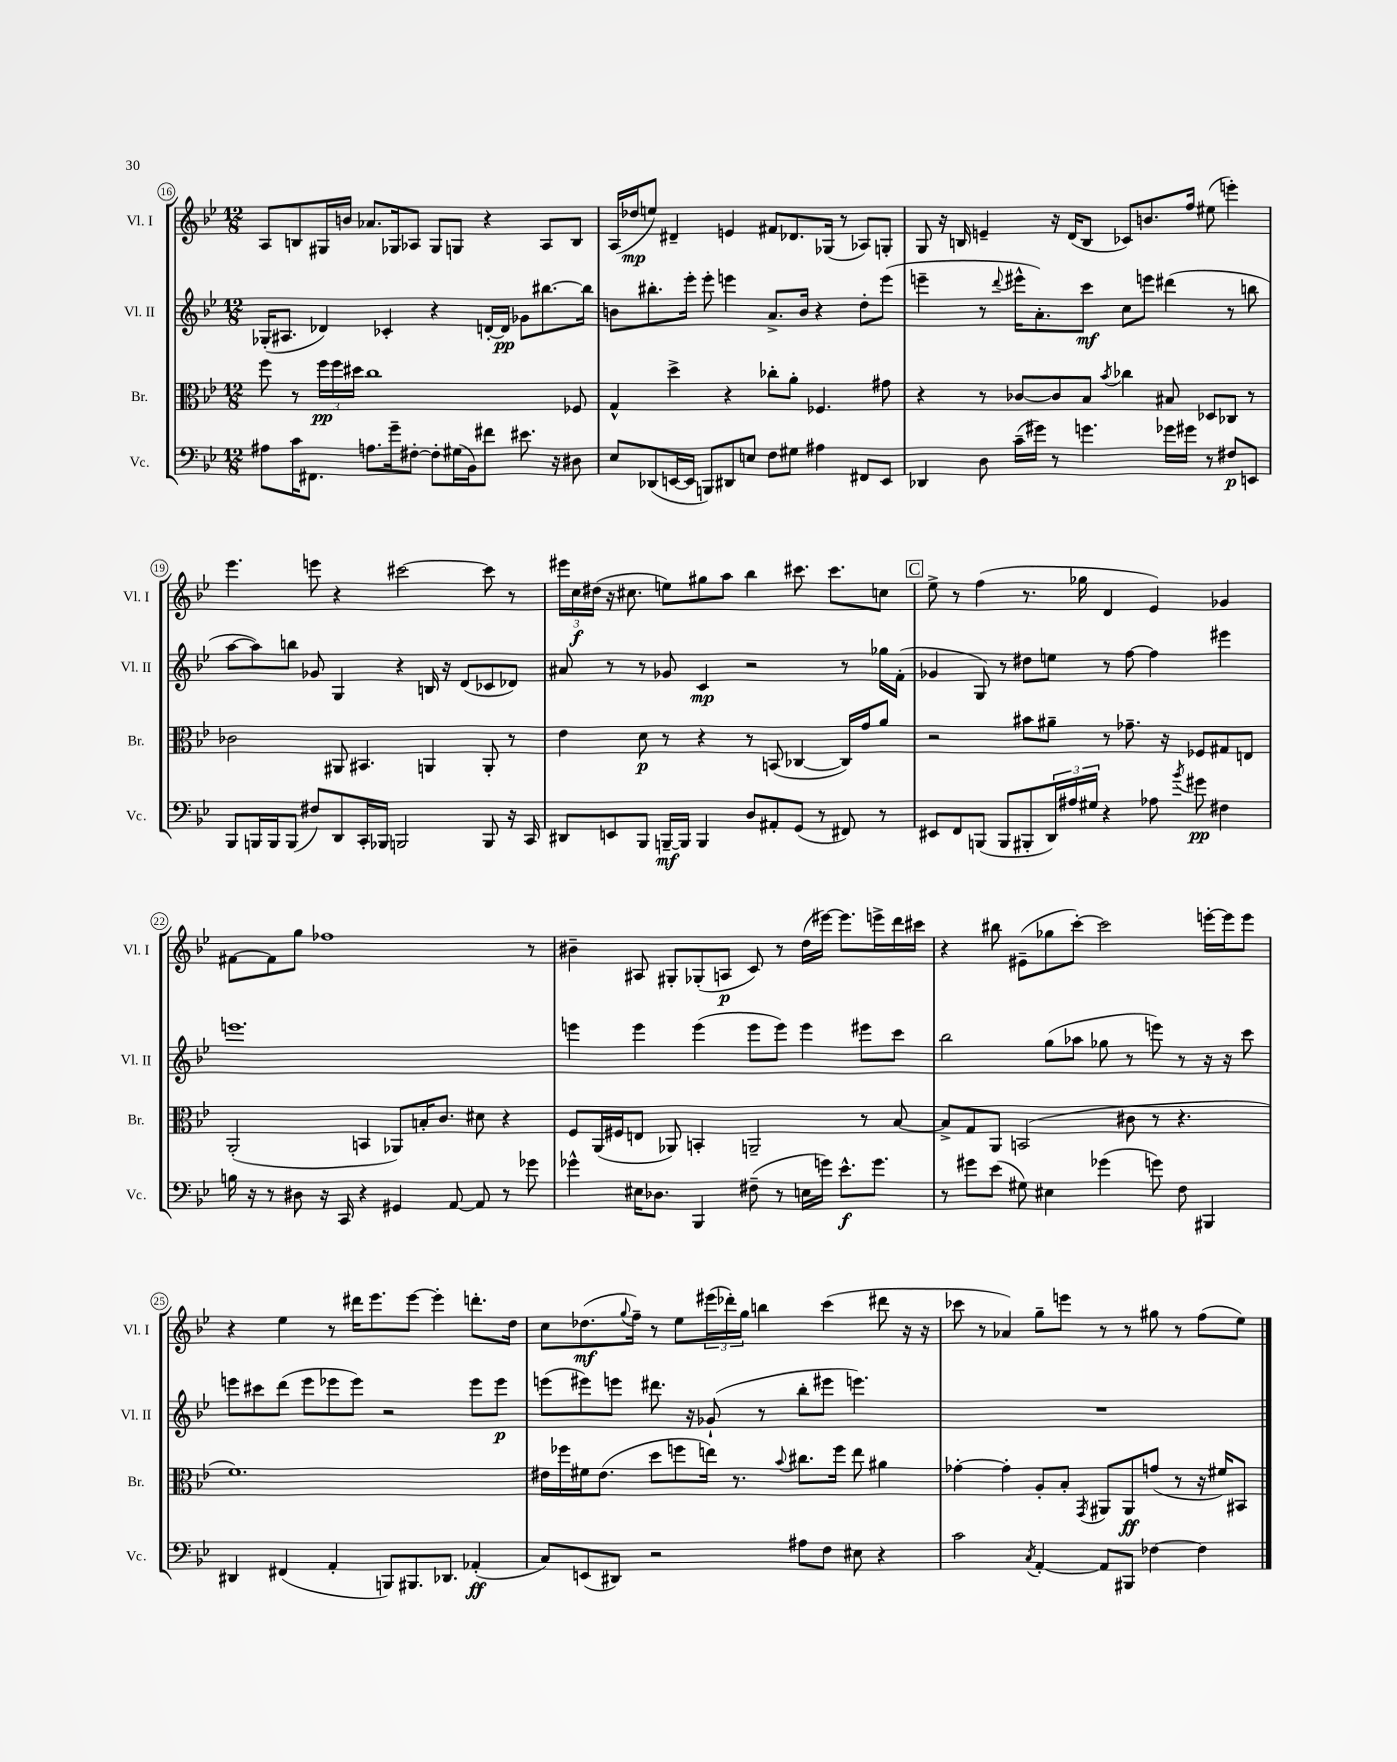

**kern	**dynam	**kern	**dynam	**kern	**dynam	**kern	**dynam
*part4	*part4	*part3	*part3	*part2	*part2	*part1	*part1
*staff4	*staff4	*staff3	*staff3	*staff2	*staff2	*staff1	*staff1
*I"Vc.	*	*I"Br.	*	*I"Vl. II	*	*I"Vl. I	*
*I'Vc.	*	*I'Br.	*	*I'Vl. II	*	*I'Vl. I	*
*clefF4	*	*clefC3	*	*clefG2	*	*clefG2	*
*k[b-e-]	*	*k[b-e-]	*	*k[b-e-]	*	*k[b-e-]	*
*M12/8	*	*M12/8	*	*M12/8	*	*M12/8	*
=16	=16	=16	=16	=16	=16	=16	=16
8A#X\L	.	8ff\	.	(16G-X'/KL	.	8A/L	.
.	.	.	.	8.A#X/J	.	.	.
16c\K	.	8r	.	.	.	8Bn/	.
8.FF#X\J	.	.	.	.	.	.	.
.	.	24ff\LL	pp	4d-X/)	.	16G#X/L	.
.	.	24ff\	.	.	.	.	.
.	.	.	.	.	.	16bn/JJ	.
.	.	24dd#X\JJ	.	.	.	.	.
8.An\L	.	1cc	.	.	.	8.a-X/L	.
.	.	.	.	4c-X'/	.	.	.
16g~\k	.	.	.	.	.	16G-X/k	.
[8F#X'\J	.	.	.	.	.	8A-X/J	.
8F#'\L]	.	.	.	4r	.	8G-/L	.
(16G#X\L	.	.	.	.	.	8Gn/J	.
16BB-\J)	.	.	.	.	.	.	.
8f#X\J	.	.	.	[16dn'/LL	.	4r	.
.	.	.	.	16d/JJ]	pp	.	.
8.e#X\	.	.	.	8g-X\L	.	.	.
.	.	.	.	[8.bb#X\	.	8A-/L	.
16r	.	.	.	.	.	.	.
8D#X\	.	8F-X/	.	.	.	8B/J	.
.	.	.	.	16bb#\Jk]	.	.	.
=17	=17	=17	=17	=17	=17	=17	=17
8E-/L	.	4G^^/	.	8bn\L	.	(16A/LL	.
.	.	.	.	.	.	16dd-X/J	mp
(8DD-X/	.	.	.	8.bb#X'\	.	8een/J)	.
[16EEn/L	.	4dd^\	.	.	.	4d#X~/	.
16EE/JJ]	.	.	.	16eee-'\Jk	.	.	.
8BBBn/L)	.	.	.	8eee-'\	.	.	.
8DD#X/	.	4r	.	4eeen\	.	4en/	.
8En/J	.	.	.	.	.	.	.
8F\L	.	8cc-X'\L	.	8.a^/L	.	8f#X/L	.
8G#X\J	.	8a'\J	.	.	.	8.d-X/	.
.	.	.	.	16b/Jk	.	.	.
4A#X\	.	4.F-X/	.	4r	.	.	.
.	.	.	.	.	.	(16G-X/Jk	.
.	.	.	.	.	.	8r	.
8FF#X/L	.	.	.	8dd'\L	.	8A-X/L)	.
8EE/J	.	8g#X\	.	(8eee\J	.	8Gn'/J	.
=18	=18	=18	=18	=18	=18	=18	=18
4DD-X/	.	4r	.	4eeen~\	.	8G/	.
.	.	.	.	.	.	16r	.
.	.	.	.	.	.	16Bn/	.
8D\	.	8r	.	8r	.	4en~/	.
.	.	.	.	8qqddd/	.	.	.
(16c~\LL	.	[8c-X/L	.	16eee#X^^\KL	.	.	.
16g#X\JJ)	.	.	.	8.a'\)	.	.	.
8r	.	8c-/]	.	.	.	16r	.
.	.	.	.	.	.	(16d/KL	.
4.gn\	.	8B-/J	.	8ccc\J	mf	8B/J	.
.	.	8qb-/	.	.	.	.	.
.	.	4cc-X\	.	8cc\L	.	8c-X/L)	.
.	.	.	.	8eeen\J	.	8.bn/	.
16g-X\LL	.	8B#X/	.	(4ddd#X\	.	.	.
16g#X\JJ	.	.	.	.	.	16ff/Jk	.
8r	.	8D-X/L	.	.	.	(8ee#X\	.
8F#X/L	p	8C-X/J	.	8r	.	4eeen'\)	.
8EEn/J	.	8r	.	8bbn\	.	.	.
!!LO:LB:g=z
=19	=19	=19	=19	=19	=19	=19	=19
8BBB-/L	.	2c-X\	.	[8aa\L	.	4.eee-\	.
16BBBn/L	.	.	.	8aa\])	.	.	.
16BBB/J	.	.	.	.	.	.	.
(8BBB/J	.	.	.	8bbn\J	.	.	.
8F#X/L)	.	.	.	8g-X/	.	8eeen\	.
8DD/	.	8AA#X/	.	4G/	.	4r	.
16CC'/L	.	4.BB#X/	.	.	.	.	.
16BBB-X/JJ	.	.	.	.	.	.	.
2BBBn/	.	.	.	4r	.	[2ccc#X\	.
.	.	4AAn/	.	16Bn/	.	.	.
.	.	.	.	16r	.	.	.
.	.	.	.	(8d/L	.	.	.
8BBB/	.	8AA'/	.	8c-X/	.	8ccc#\]	.
16r	.	8r	.	8d-X/J)	.	8r	.
16CC/	.	.	.	.	.	.	.
=20	=20	=20	=20	=20	=20	=20	=20
8DD#X/L	.	4e-\	.	8a#X/	.	24eee#X\LL	.
.	.	.	.	.	.	24cc\	f
.	.	.	.	.	.	(24dd#X\JJ	.
8EEn/	.	.	.	8r	.	16r	.
.	.	.	.	.	.	8.cc#X\	.
8BBB-/J	.	8d\	p	8r	.	.	.
[16BBBn~/LL	mf	8r	.	8g-X/	.	8een\L)	.
16BBB/JJ]	.	.	.	.	.	.	.
4BBB/	.	4r	.	4c/	mp	8gg#X\	.
.	.	.	.	.	.	8aa\J	.
8D/L	.	8r	.	2r	.	4bb-\	.
8AA#X'/	.	(8BBn/	.	.	.	.	.
(8GG/J	.	[4C-X/	.	.	.	8.ccc#X\	.
8r	.	.	.	.	.	.	.
.	.	.	.	.	.	8.ccc#\L	.
8FF#X/)	.	16C-/LL])	.	8r	.	.	.
.	.	16g/J	.	.	.	.	.
8r	.	8a/J	.	16gg-X\LL	.	8ccn\J	.
.	.	.	.	(16f'\JJ	.	.	.
!!LO:REH:place=s1:t=C
=21	=21	=21	=21	=21	=21	=21	=21
8EE#X/L	.	2r	.	4g-X/	.	8ee-^\	.
8FF/	.	.	.	.	.	8r	.
(8BBBn/J	.	.	.	8G/)	.	(4ff\	.
8BBB/L	.	.	.	8r	.	.	.
8BBB#X'/	.	8b#X\L	.	8dd#X\L	.	8.r	.
24DD/L)	.	8a#X~\J	.	8een\J	.	.	.
24A#X/	.	.	.	.	.	.	.
.	.	.	.	.	.	16gg-X\	.
24G#X/JJ	.	.	.	.	.	.	.
4r	.	8r	.	8r	.	4d/	.
.	.	8.g-X~\	.	[8ff\	.	.	.
8A-X\	.	.	.	4ff\]	.	4e-/)	.
.	.	16r	.	.	.	.	.
8qb-/	.	.	.	.	.	.	.
8g#X\	pp	8F-X/L	.	.	.	.	.
4F#X\	.	8G#X/	.	4eee#X\	.	4g-X/	.
.	.	8En/J	.	.	.	.	.
!!LO:LB:g=z
=22	=22	=22	=22	=22	=22	=22	=22
16Bn\	.	(2AA'/	.	1.eeen	.	[8f#X\L	.
16r	.	.	.	.	.	.	.
8r	.	.	.	.	.	8f#\]	.
8D#X\	.	.	.	.	.	8gg\J	.
16r	.	.	.	.	.	1ff-X	.
16CC/	.	.	.	.	.	.	.
4r	.	4BBn/	.	.	.	.	.
4GG#X/	.	8AA-X/L)	.	.	.	.	.
.	.	16Bn'/K	.	.	.	.	.
.	.	8.c/J	.	.	.	.	.
[8AA/	.	.	.	.	.	.	.
8AA/]	.	8d#X\	.	.	.	.	.
8r	.	4r	.	.	.	.	.
8g-X\	.	.	.	.	.	8r	.
=23	=23	=23	=23	=23	=23	=23	=23
4g-X^^\	.	8F/L	.	4eeen\	.	4b#X~\	.
.	.	(16AA/L	.	.	.	.	.
.	.	16F#X/J	.	.	.	.	.
16E#X\KL	.	8En/J	.	4eee\	.	8A#X/	.
8.D-X\J	.	.	.	.	.	.	.
.	.	8AA-X/)	.	.	.	8G#X'/L	.
4BBB-/	.	4BBn'/	.	(4eee\	.	(8G-X'/	.
.	.	.	.	.	.	8An/J	p
(8F#X~\	.	2AAn~/	.	8eee\L	.	8c/)	.
8r	.	.	.	8eee\J)	.	8r	.
16En\LL	.	.	.	4eee\	.	(16dd\LL	.
16gn\JJ)	.	.	.	.	.	[16eee#X\JJ)	.
8.e-^^\L	f	.	.	.	.	8.eee#\L]	.
.	.	8r	.	8eee#X\L	.	.	.
8.g\J	.	.	.	.	.	16eeen^\L	.
.	.	[8B-/	.	8ccc\J	.	16ddd\	.
.	.	.	.	.	.	16ccc#X\JJ	.
=24	=24	=24	=24	=24	=24	=24	=24
8r	.	8B-^/L]	.	2bb-\	.	4r	.
8g#X\L	.	8G/	.	.	.	.	.
(8e-\J	.	8AA/J	.	.	.	8bb#X\	.
8G#X\)	.	(2BBn/	.	.	.	(8e#X~\L	.
4E#X\	.	.	.	(8gg\L	.	8gg-X\	.
.	.	.	.	8aa-X\J	.	[8ccc'\J)	.
(4g-X\	.	.	.	8gg-X\	.	2ccc\]	.
.	.	8c#X\	.	8r	.	.	.
8gn\)	.	8r	.	8eeen\)	.	.	.
8F\	.	4.r	.	8r	.	.	.
4BBB#X/	.	.	.	16r	.	[16eeen'\LL	.
.	.	.	.	16r	.	16eee\J]	.
.	.	.	.	8ccc\	.	8eee\J	.
!!LO:LB:g=z
=25	=25	=25	=25	=25	=25	=25	=25
4DD#X/	.	1.f)	.	8eeen\L	.	4r	.
.	.	.	.	8ccc#X\	.	.	.
(4FF#X/	.	.	.	(8ddd\J	.	4ee-\	.
.	.	.	.	8eee\L	.	.	.
4AA'/	.	.	.	8eee-X\	.	8r	.
.	.	.	.	8eee-\J)	.	16ddd#X\KL	.
.	.	.	.	.	.	8.eee-\	.
8BBBn/L)	.	.	.	2r	.	.	.
8.BBB#X/	.	.	.	.	.	[8eee-\J	.
.	.	.	.	.	.	4eee-'\]	.
8.DD-X/J	.	.	.	.	.	.	.
(4AA-X'/	ff	.	.	8eee-\L	.	8.dddn'\L	.
.	.	.	.	8eee-\J	p	.	.
.	.	.	.	.	.	16dd\Jk	.
=26	=26	=26	=26	=26	=26	=26	=26
8C/L)	.	16e#X\LL	.	(8eeen\L	.	8cc\L	.
.	.	16ff-X\	.	.	.	.	.
(8EEn/	.	16f#X\J	.	8eee#X\)	.	(8.dd-X\	mf
.	.	(8.e#\J	.	.	.	.	.
8DD#X/J)	.	.	.	8eeen\J	.	.	.
.	.	.	.	.	.	8qqgg/	.
.	.	.	.	.	.	16ff~\Jk)	.
2r	.	8dd\L	.	8.ddd#X\	.	8r	.
.	.	8ffn\	.	.	.	8ee-\L	.
.	.	.	.	16r	.	.	.
.	.	16een\Jk)	.	(8g-X`/	.	(24eee#X\L	.
.	.	.	.	.	.	24ddd-X'\)	.
.	.	8.r	.	.	.	.	.
.	.	.	.	.	.	24gg\JJ	.
.	.	.	.	8r	.	4bbn\	.
.	.	8qqb-/	.	.	.	.	.
8A#X\L	.	8.cc#X\L	.	8bb-'\L	.	.	.
8F\J	.	.	.	8eee#X\J	.	(4ccc\	.
.	.	16ff\Jk	.	.	.	.	.
8E#X\	.	8ee\	.	4.eeen\)	.	.	.
4r	.	4a#X\	.	.	.	8ddd#X\	.
.	.	.	.	.	.	16r	.
.	.	.	.	.	.	16r	.
=27	=27	=27	=27	=27	=27	=27	=27
2c\	.	[4g-X'\	.	1.r	.	8ccc-X\	.
.	.	.	.	.	.	8r	.
.	.	4g-'\]	.	.	.	4a-X/)	.
8qC/	.	.	.	.	.	.	.
[4AA'/	.	8A'/L	.	.	.	8gg~\L	.
.	.	8B-'/J	.	.	.	8eeen\J	.
.	.	8qGG/	.	.	.	.	.
8AA/L]	.	8AA#X/L	.	.	.	8r	.
8BBB#X/J	.	8AA#/	ff	.	.	8r	.
[4F-X\	.	(8gn/J	.	.	.	8gg#X\	.
.	.	8r	.	.	.	8r	.
4F-\]	.	16r	.	.	.	(8ff\L	.
.	.	16f#X/KL)	.	.	.	.	.
.	.	8BB#X/J	.	.	.	8ee-\J)	.
==	==	==	==	==	==	==	==
*-	*-	*-	*-	*-	*-	*-	*-
